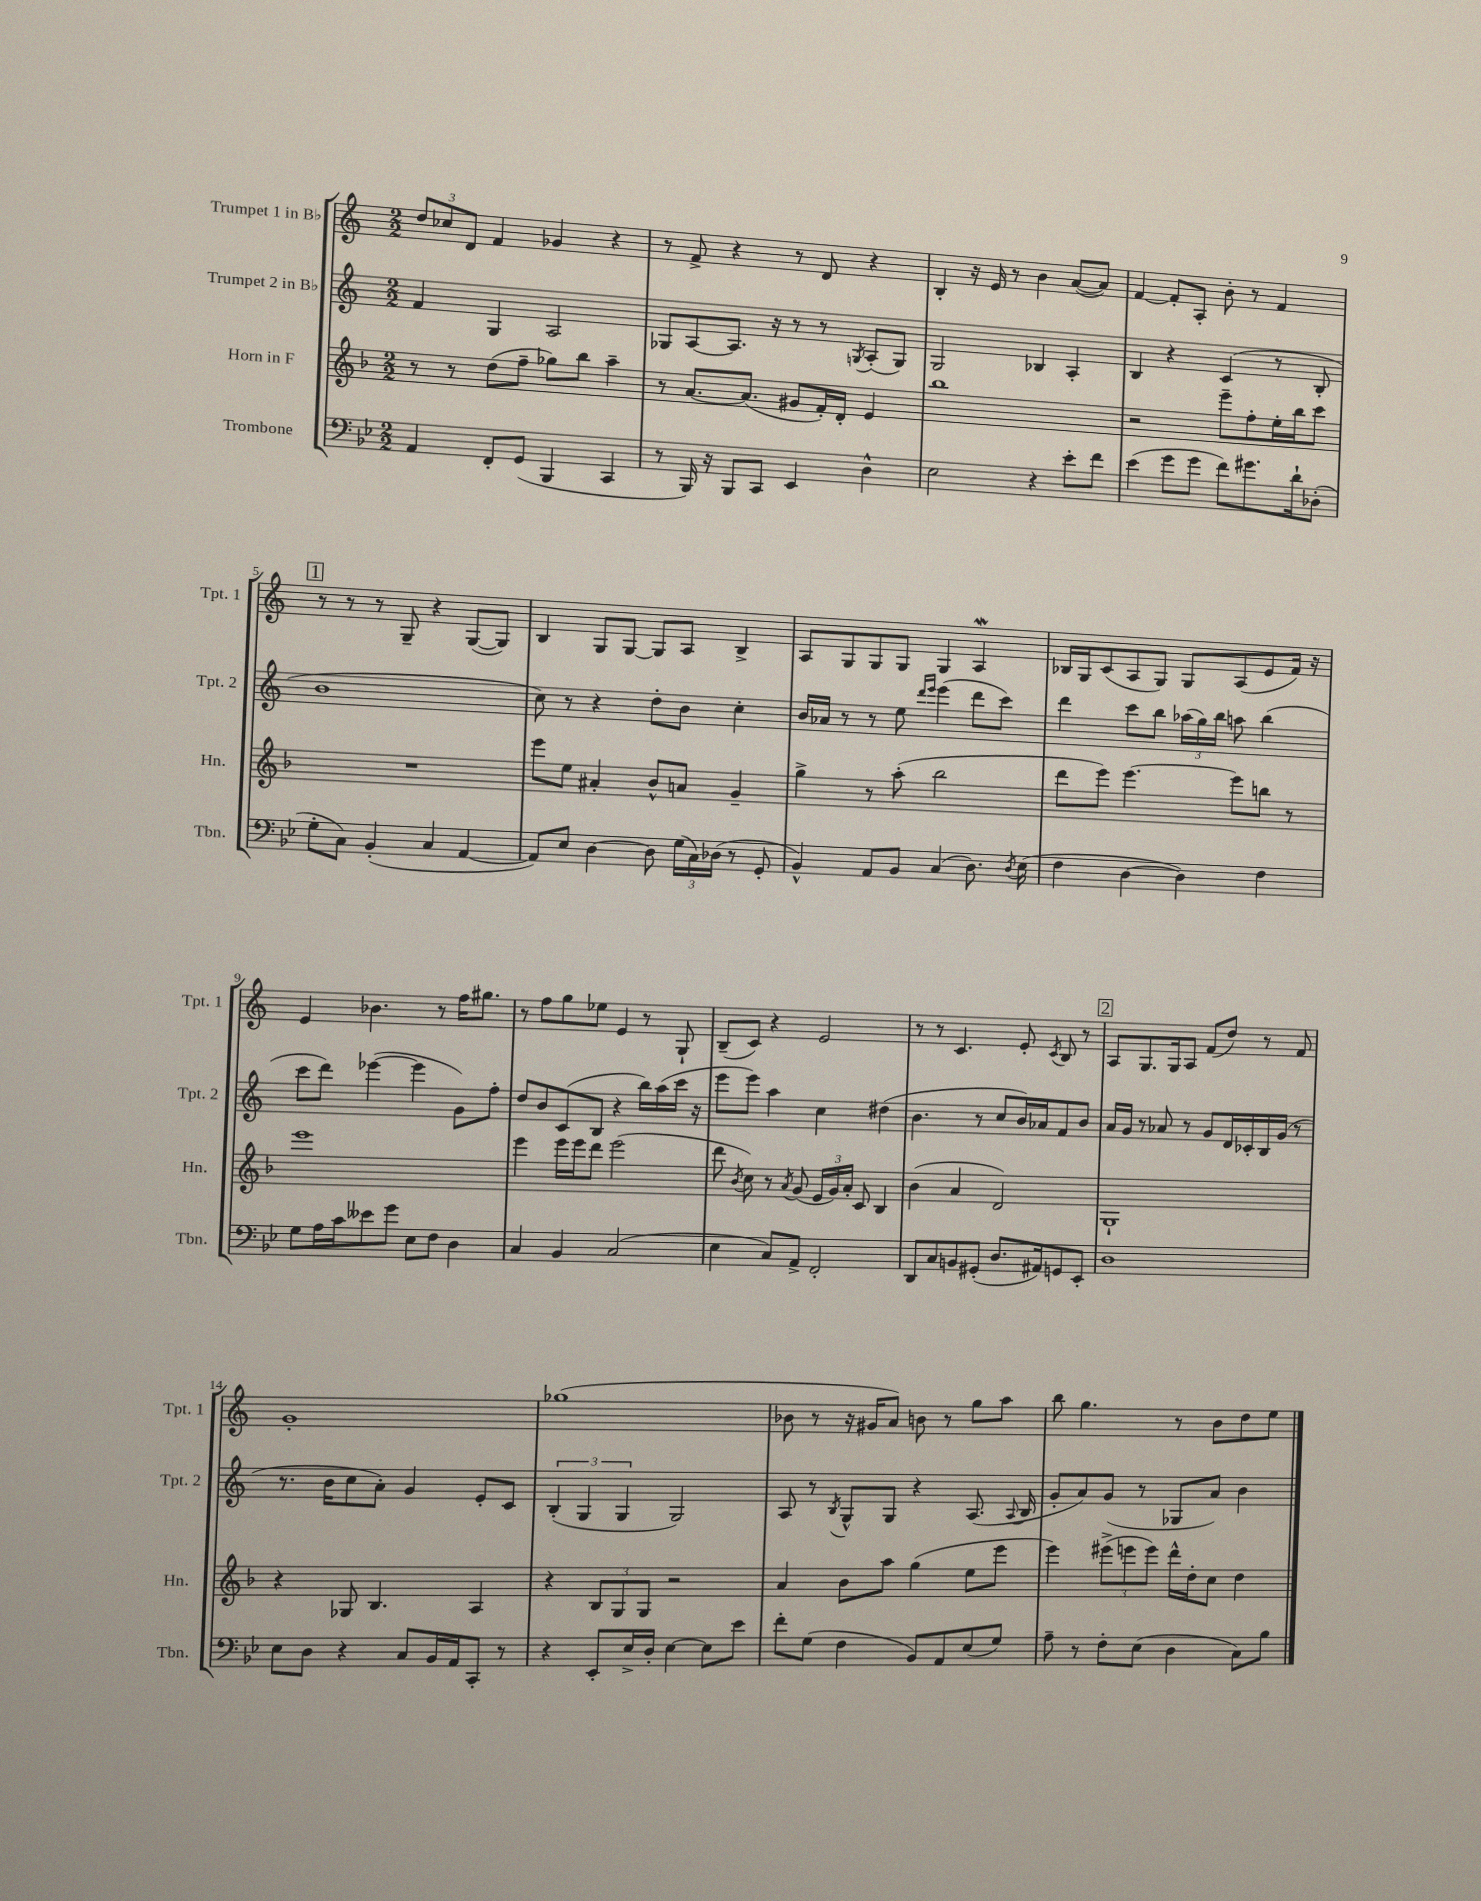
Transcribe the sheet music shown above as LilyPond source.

<<
\new StaffGroup <<
\new Staff = "s0" \with { instrumentName = "Trumpet 1 in Bb" shortInstrumentName = "Tpt. 1" } {
    \clef treble \key c \major \numericTimeSignature \time 2/2
    \autoBeamOff \tuplet 3/2 { d''8[ ces''8 d'8] } f'4 ges'4 r4 |
    r8 f'8-> r4 r8 d'8 r4 |
    b4-. r16 e'16 r8 b'4 a'8[~( a'8]) |
    f'4~ f'8[-. a8]-. b'8-. r8 f'4 |
    \mark \markup { \box "1" } r8 r8 r8 g8-- r4 g8[~( g8]) |
    b4 g8[ g8]~ g8[ a8] b4-> |
    a8[ g8 g8 g8] g4 a4\mordent |
    bes16[ g16 c'8( a8 g8]) g8[ a8( e'8 f'16]) r16 |
    e'4 bes'4. r8 f''16[ gis''8.] |
    r8 f''8[ g''8 ees''8] e'4 r8 g8-! |
    b8[--( c'8]) r4 e'2 |
    r8 r8 c'4. e'8-. \acciaccatura { c'8 } b8 r8 |
    \mark \markup { \box "2" } a8[ g8. g16 a8] f'8[( d''8]) r8 f'8 |
    g'1-. |
    ges''1( |
    bes'8 r8 r16 gis'16[ a'8]) b'8 r8 g''8[ a''8] |
    b''8 g''4. r8 b'8[ d''8 e''8] \bar "|." |
}
\new Staff = "s1" \with { instrumentName = "Trumpet 2 in Bb" shortInstrumentName = "Tpt. 2" } {
    \clef treble \key c \major \numericTimeSignature \time 2/2
    \autoBeamOff f'4 g4 a2 |
    ges8[ a8~ a8.] r16 r8 r8 \acciaccatura { g8 } a8[-.( g8]) |
    g2 bes4 a4-. |
    b4 r4 c'4( r8 b8-. |
    \mark \markup { \box "1" } b'1 |
    c''8) r8 r4 d''8[-. b'8] c''4-. |
    b'16[ aes'16] r8 r8 e''8 \grace { d'''16[ e'''16] } e'''4( d'''8[ c'''8]) |
    d'''4 c'''8[ b''8] \tuplet 3/2 { aes''16[( g''16) b''16] } a''8 b''4( |
    c'''8[ d'''8]) ees'''4~( ees'''4 g'8[) f''8]-. |
    d''8[ b'8 c'8( b8] r4 b''16[) a''16( c'''16] r16 |
    e'''8[ e'''8]) a''4 c''4 dis''4( |
    b'4. r8 c''8[ b'16) aes'16 f'8 b'8] |
    \mark \markup { \box "2" } a'16[ g'16] r8 aes'8 r8 g'8[ d'16 ces'16-. b16 g'16]( r8 |
    r8. b'16[ c''8 a'8]-.) g'4 e'8[-. c'8] |
    \tuplet 3/2 { b4-.( g4 g4 } g2) |
    a8 r8 \acciaccatura { b8 } g8[-^ g8] r4 a8.( \appoggiatura { a8 } b16 |
    g'8[-. a'8) g'8]( r8 ges8[ a'8]) b'4 \bar "|." |
}
\new Staff = "s2" \with { instrumentName = "Horn in F" shortInstrumentName = "Hn." } {
    \clef treble \key f \major \numericTimeSignature \time 2/2
    \autoBeamOff r8 r8 d''8[( f''8]-- ges''8[) bes''8] a''4-- |
    r8 a'8.[~ a'8.]( gis'8[ f'16-.) d'16]-. e'4 |
    bes''1 |
    r2 e'''8[-- f''8-. e''16-. bes''16 c'''8] |
    \mark \markup { \box "1" } R1 |
    e'''8[ e''8] ais'4-. bes'8[-^ a'8] g'4-- |
    g''4-> r8 a''8-.( bes''2 |
    d'''8[ e'''8]) e'''4.~ e'''8[ b''8] r8 |
    e'''1 |
    e'''4 e'''16[ e'''16 d'''8] e'''2( |
    d'''8 \acciaccatura { bes'8 } c''8) r8 \acciaccatura { a'8 } g'8( \tuplet 3/2 { e'16[ g'16) a'16]-. } c'8 bes4 |
    bes'4( a'4 d'2) |
    \mark \markup { \box "2" } g1-! |
    r4 ges8 bes4. a4 |
    r4 \tuplet 3/2 { bes8[ g8 g8] } r2 |
    a'4 bes'8[ a''8] g''4( e''8[ e'''8] |
    e'''4) \tuplet 3/2 { eis'''8[->( e'''8 e'''8]) } d'''16[-^ d''16-. c''8] d''4 \bar "|." |
}
\new Staff = "s3" \with { instrumentName = "Trombone" shortInstrumentName = "Tbn." } {
    \clef bass \key bes \major \numericTimeSignature \time 2/2
    \autoBeamOff a,4 f,8[-. g,8]( bes,,4 c,4 |
    r8 bes,,16) r16 bes,,8[ c,8] ees,4 d4-^ |
    ees2 r4 ees'8[-. f'8] |
    ees'4( g'8[ g'8] f'8[) gis'8. d'16-! des8]-.( |
    \mark \markup { \box "1" } g8[-. c8]) bes,4-.( c4 a,4~ |
    a,8[) ees8] d4~ d8 \tuplet 3/2 { g16[( c16) des16]( } r8 g,8-. |
    bes,4-^) a,8[ bes,8] c4( d8.) \acciaccatura { d8 } ees16( |
    f4 d4~ d4) f4 |
    g8[ a16 c'16 eeses'8 g'8] ees8[ f8] d4 |
    c4 bes,4 c2( |
    ees4 c8[) a,8]-> f,2-. |
    d,8[ c8 b,8 gis,8]-.( d8.[ ais,16) g,8 ees,8]-. |
    \mark \markup { \box "2" } d1 |
    ees8[ d8] r4 c8[ bes,16 a,16 c,8]-. r8 |
    r4 ees,8[-. ees16-> d16]-. ees4~ ees8[ ees'8] |
    f'8[-. g8]( f4 bes,8[) a,8 ees8( g8]) |
    a8-- r8 f8[-. ees8]( d4 c8[) bes8] \bar "|." |
}
>>
>>
